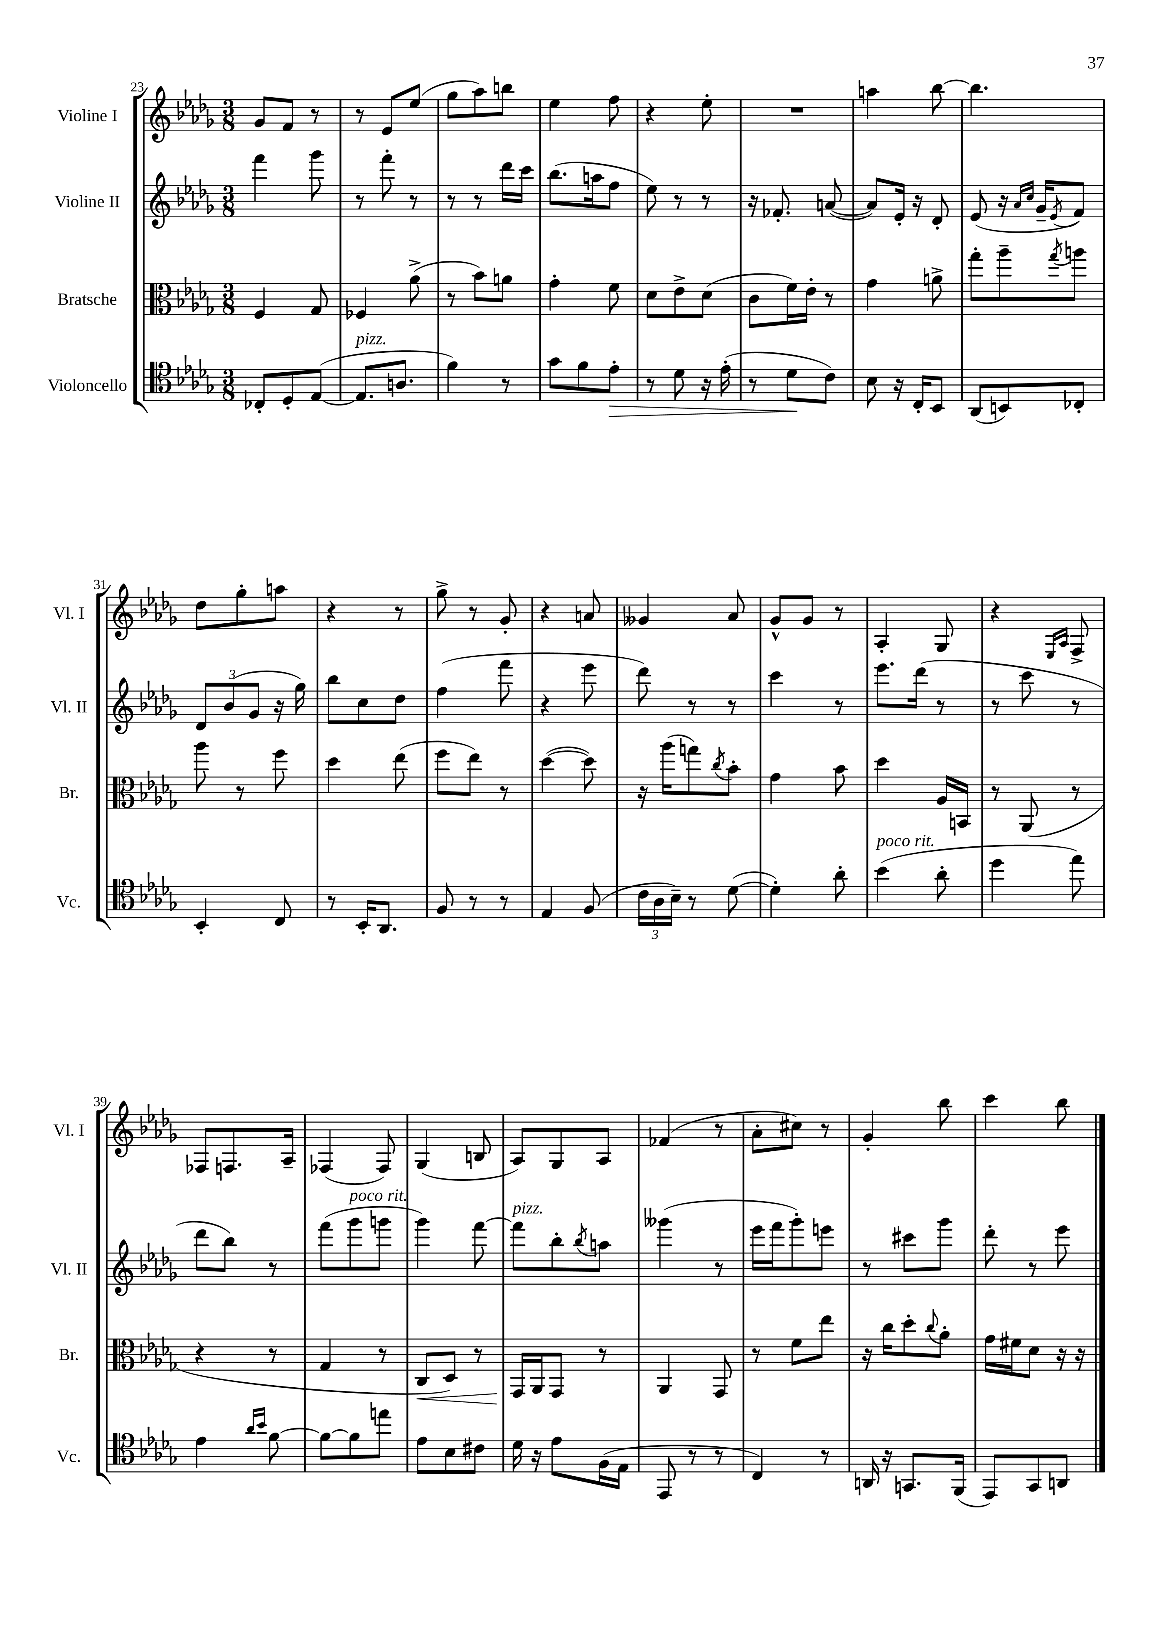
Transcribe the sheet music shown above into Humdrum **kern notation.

**kern	**kern	**kern	**kern
*staff4	*staff3	*staff2	*staff1
*clefC4	*clefC3	*clefG2	*clefG2
*k[b-e-a-d-g-]	*k[b-e-a-d-g-]	*k[b-e-a-d-g-]	*k[b-e-a-d-g-]
*M3/8	*M3/8	*M3/8	*M3/8
8C-'/L	4F/	4fff\	8g-/L
8D-'/	.	.	8f/J
([8E-/J	8G-/	8ggg-\	8r
=	=	=	=
8.E-/]L	4F-/	8r	8r
.	.	8fff'\	8e-/L
8.A/J	.	.	.
.	(8a-^\	8r	(8ee-/J
=	=	=	=
4f\)	8r	8r	8gg-\L
.	8b-\L)	8r	8aa-\)
8r	8a\J	16ddd-\LL	8bb\J
.	.	16ccc\JJ	.
=	=	=	=
8g-\L	4g-'\	(8.bb-\L	4ee-\
8f\	.	.	.
.	.	16aa\k	.
8e-'\J	8f\	8ff\J	8ff\
=	=	=	=
8r	8d-\L	8ee-\)	4r
8d-\	8e-^\	8r	.
16r	(8d-\J	8r	8ee-'\
(16e-'\	.	.	.
=	=	=	=
8r	8c\L	16r	4.r
.	.	8.f-'/	.
8d-\L	16f\L)	.	.
.	16e-'\JJ	.	.
8c\J)	8r	([8a/	.
=	=	=	=
8B-\	4g-\	8a/]L)	4aa\
16r	.	16e-'/Jk	.
16C'/LK	.	16r	.
8BB-/J	8a^\	8d-'/	[8bb-\
=	=	=	=
(8AA-/L	8gg-'\L	(8e-/	4.bb-\]
8BB/)	8aa-~\	16r	.
.	.	16qqa-/LL	.
.	.	16qqcc/JJ	.
.	.	16g-~/LK	.
.	8qgg-/	8qe-/	.
8C-'/J	8aa\J	8f/J)	.
=	=	=	=
4BB-'/	8aa-\	12d-/L	8dd-\L
.	.	(12b-/	.
.	8r	.	8gg-'\
.	.	12g-/J	.
8C/	8ff\	16r	8aa\J
.	.	16gg-\)	.
=	=	=	=
8r	4dd-\	8bb-\L	4r
16BB-'/LK	.	8cc\	.
8.AA-/J	.	.	.
.	(8ee-\	8dd-\J	8r
=	=	=	=
8F/	8ff\L	(4ff\	8gg-^\
8r	8ee-\J)	.	8r
8r	8r	8fff\	8g-'/
=	=	=	=
4E-/	([4dd-\	4r	4r
(8F/	8dd-\])	8eee-\	8a/
=	=	=	=
24c\LL	16r	8ddd-\)	4g--/
24A-\	.	.	.
.	(16aa-\LK	.	.
24B-~\JJ)	.	.	.
8r	8gg\)	8r	.
.	8qcc/	.	.
([8d-\	8b-'\J	8r	8a-/
=	=	=	=
4d-'\])	4g-\	4ccc\	8g-^^/L
.	.	.	8g-/J
8a-'\	8b-\	8r	8r
=	=	=	=
(4b-\	4dd-\	8.eee-\L	4A-'/
.	.	(16ddd-\Jk	.
8a-'\	16A-/LL	8r	8G-/
.	16BB/JJ	.	.
=	=	=	=
4dd-\	8r	8r	4r
.	(8AA-/	8ccc\	.
.	.	.	16qqE-/LL
.	.	.	16qqA-/JJ
8ee-\)	8r	8r	8F^/
=	=	=	=
4e-\	4r	8ddd-\L	8F-/L
.	.	8bb-\J)	8.F/
16qqa-/LL	.	.	.
16qqb-/JJ	.	.	.
[8f\	8r	8r	.
.	.	.	16A-~/Jk
=	=	=	=
8f\_L	4G-/	(8fff\L	(4F-/
8f\]	.	8ggg-\	.
8ee\J	8r	8ggg\J	8F-/)
=	=	=	=
8e-\L	8C/L	4ggg-\)	(4G-/
8B-\	8D-/J)	.	.
8c#\J	8r	[8fff\	8B/
=	=	=	=
16d-\	16GG-/LL	8fff\]L	8A-/L)
16r	16AA-/J	.	.
8e-\L	8GG-/J	8bb-'\	8G-/
.	.	8qbb-/	.
(16F\L	8r	8aa\J	8A-/J
16E-\JJ	.	.	.
=	=	=	=
8EE-/	4AA-/	(4ggg--\	(4f-/
8r	.	.	.
8r	8GG-/	8r	8r
=	=	=	=
4C/)	8r	16eee-\LL	8a-'\L
.	.	16fff\J	.
.	8f\L	8ggg-'\)	8cc#\J)
8r	8ee-\J	8eee\J	8r
=	=	=	=
16AA/	16r	8r	4g-'/
16r	16cc\LK	.	.
8.GG/L	8dd-'\	8ccc#\L	.
.	8qqcc/	.	.
.	8a-'\J	8ggg-\J	8bb-\
(16FF/Jk	.	.	.
=	=	=	=
8EE-/L)	16g-\LL	8ddd-'\	4ccc\
.	16f#\J	.	.
8GG-/	8d-\J	8r	.
8AA/J	16r	8eee-\	8bb-\
.	16r	.	.
==	==	==	==
*-	*-	*-	*-
